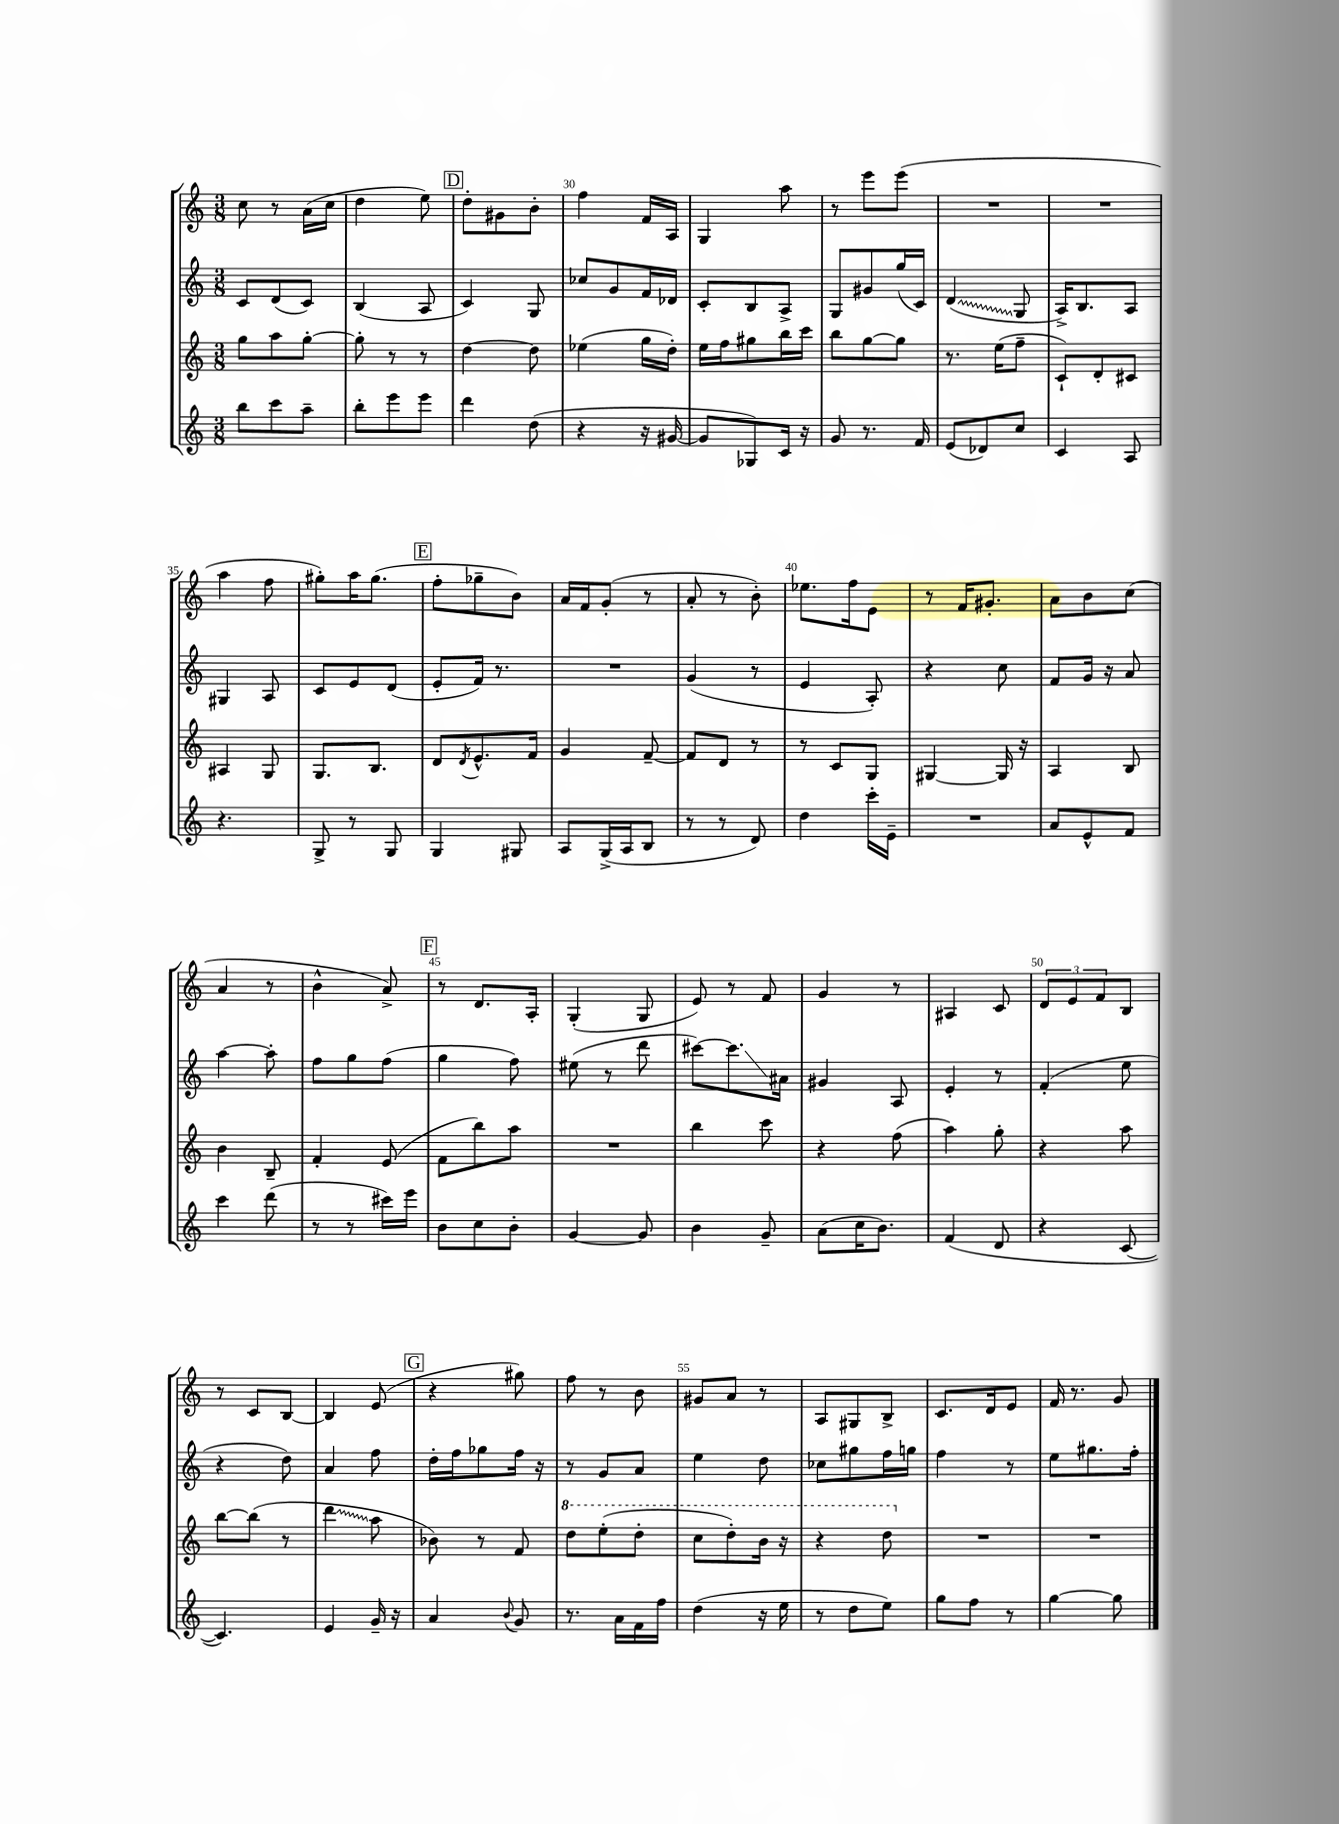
<<
\new StaffGroup <<
\new Staff = "s0" {
    \clef treble \key c \major \numericTimeSignature \time 3/8
    c''8 r8 a'16( c''16 |
    d''4 e''8) |
    \mark \markup { \box "D" } d''8-. gis'8 b'8-. |
    f''4 f'16 a16 |
    g4 a''8 |
    r8 e'''8 e'''8( |
    R4. |
    R4. |
    a''4 f''8 |
    gis''8-.) a''16 gis''8.( |
    \mark \markup { \box "E" } f''8-. ges''8-- b'8) |
    a'16 f'16 g'8-.( r8 |
    a'8-. r8 b'8-.) |
    ees''8. f''16 e'8 |
    r8 f'16 gis'8.-. |
    a'8 b'8 c''8( |
    a'4 r8 |
    b'4-^ a'8->) |
    \mark \markup { \box "F" } r8 d'8. a16-. |
    g4-.( g8 |
    e'8) r8 f'8 |
    g'4 r8 |
    ais4 c'8 |
    \tuplet 3/2 { d'8 e'8 f'8 } b8 |
    r8 c'8 b8~ |
    b4 e'8( |
    \mark \markup { \box "G" } r4 gis''8) |
    f''8 r8 b'8 |
    gis'8 a'8 r8 |
    a8 gis8 b8-> |
    c'8. d'16 e'8 |
    f'16 r8. g'8 \bar "|." |
}
\new Staff = "s1" {
    \clef treble \key c \major \numericTimeSignature \time 3/8
    c'8 d'8( c'8) |
    b4( a8 |
    \mark \markup { \box "D" } c'4) g8 |
    ces''8 g'8 f'16 des'16 |
    c'8-. b8 a8-> |
    g8 gis'8 g''16( c'16) |
    \once \override Glissando.style = #'zigzag d'4\glissando( g8 |
    a16->) b8. a8 |
    gis4 a8 |
    c'8 e'8 d'8( |
    \mark \markup { \box "E" } e'8-. f'16) r8. |
    R4. |
    g'4( r8 |
    e'4 a8-.) |
    r4 c''8 |
    f'8 g'16 r16 a'8 |
    a''4~ a''8-. |
    f''8 g''8 f''8( |
    \mark \markup { \box "F" } g''4 f''8) |
    eis''8( r8 d'''8 |
    cis'''8~) cis'''8.\glissando ais'16 |
    gis'4 a8 |
    e'4-. r8 |
    f'4-.( e''8 |
    r4 d''8) |
    a'4 f''8 |
    \mark \markup { \box "G" } d''16-. f''16 ges''8 f''16 r16 |
    r8 g'8 a'8 |
    e''4 d''8 |
    ces''8 gis''8 f''16 g''16 |
    f''4 r8 |
    e''8 gis''8. f''16-. \bar "|." |
}
\new Staff = "s2" {
    \clef treble \key c \major \numericTimeSignature \time 3/8
    g''8 a''8 g''8~-. |
    g''8-. r8 r8 |
    \mark \markup { \box "D" } d''4~ d''8 |
    ees''4( g''16 d''16-.) |
    e''16 f''16 gis''8 b''16 c'''16 |
    b''8 g''8~ g''8 |
    r8. e''16( f''8-- |
    c'8-!) d'8-. cis'8 |
    ais4 g8 |
    g8. b8. |
    \mark \markup { \box "E" } d'8 \acciaccatura { d'8 } e'8.-^ f'16 |
    g'4 f'8~-- |
    f'8 d'8 r8 |
    r8 c'8 g8 |
    gis4~ gis16 r16 |
    a4 b8 |
    b'4 b8-- |
    f'4-. e'8( |
    \mark \markup { \box "F" } f'8 b''8) a''8 |
    R4. |
    b''4 c'''8 |
    r4 f''8( |
    a''4) g''8-. |
    r4 a''8 |
    b''8~ b''8( r8 |
    \once \override Glissando.style = #'zigzag d'''4\glissando a''8 |
    \mark \markup { \box "G" } bes'8) r8 f'8 |
    \ottava #1 d'''8 e'''8-.( d'''8-. |
    c'''8 d'''8-.) b''16 r16 |
    r4 d'''8 \ottava #0 |
    R4. |
    R4. \bar "|." |
}
\new Staff = "s3" {
    \clef treble \key c \major \numericTimeSignature \time 3/8
    b''8 c'''8 a''8-- |
    b''8-. e'''8 e'''8 |
    \mark \markup { \box "D" } d'''4 d''8( |
    r4 r16 gis'16~ |
    gis'8 ges8) c'16 r16 |
    g'8 r8. f'16 |
    e'8( des'8) c''8 |
    c'4 a8 |
    r4. |
    g8-> r8 g8 |
    \mark \markup { \box "E" } g4 gis8 |
    a8 g16->( a16 b8 |
    r8 r8 d'8) |
    d''4 c'''16-. e'16-- |
    R4. |
    a'8 e'8-^ f'8 |
    c'''4 d'''8( |
    r8 r8 cis'''16) e'''16 |
    \mark \markup { \box "F" } b'8 c''8 b'8-. |
    g'4~ g'8 |
    b'4 g'8-- |
    a'8( c''16 b'8.) |
    f'4( d'8 |
    r4 c'8~ |
    c'4.) |
    e'4 g'16-- r16 |
    \mark \markup { \box "G" } a'4 \appoggiatura { b'8 } g'8 |
    r8. a'16 f'16 f''16 |
    d''4( r16 e''16 |
    r8 d''8 e''8) |
    g''8 f''8 r8 |
    g''4~ g''8 \bar "|." |
}
>>
>>
\layout { \context { \Score currentBarNumber = #27 \override BarNumber.break-visibility = ##(#f #t #t) barNumberVisibility = #(every-nth-bar-number-visible 5) } }
